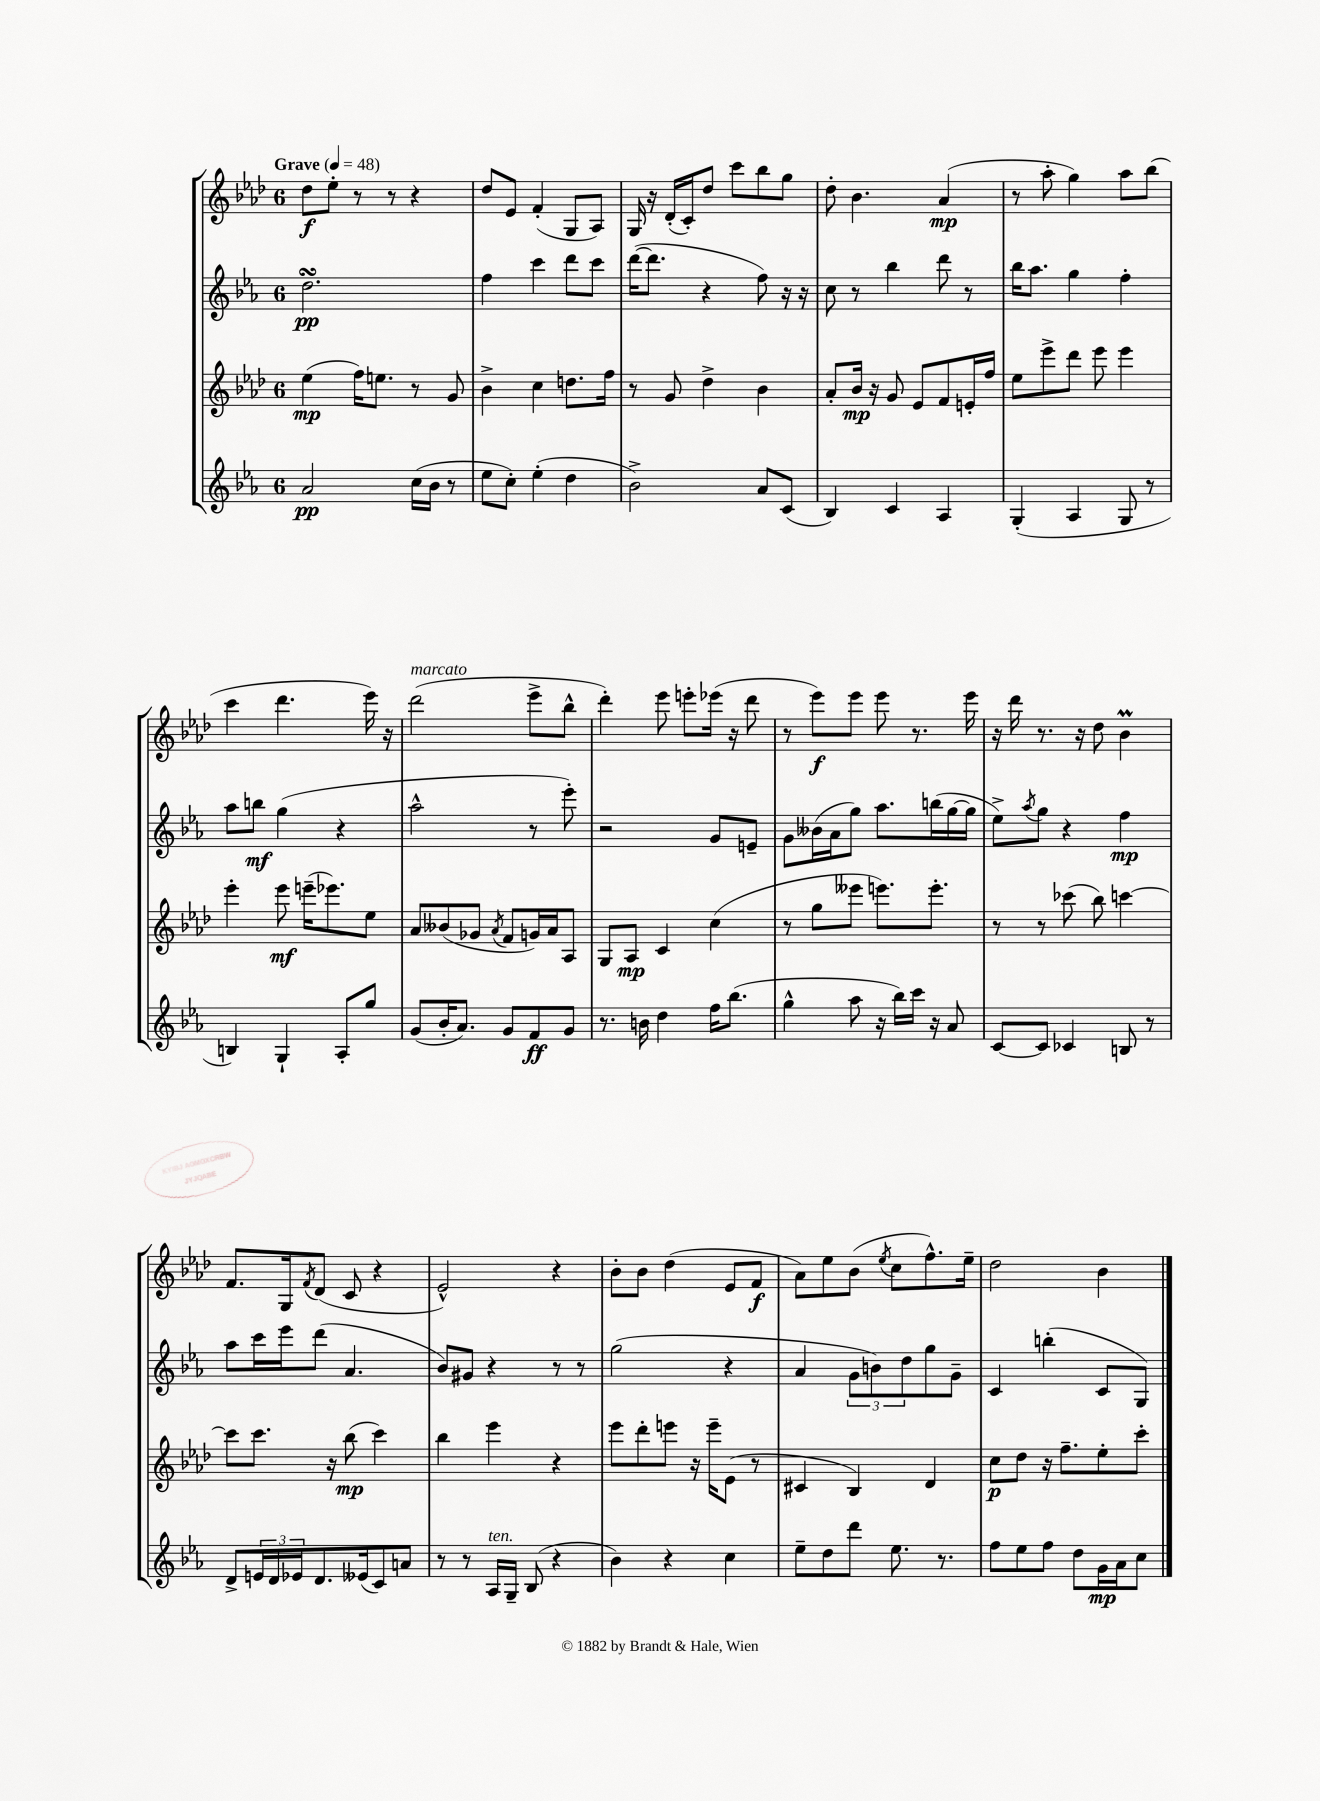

**kern	**kern	**kern	**kern
*staff4	*staff3	*staff2	*staff1
*clefG2	*clefG2	*clefG2	*clefG2
*k[b-e-a-]	*k[b-e-a-d-]	*k[b-e-a-]	*k[b-e-a-d-]
*M6/8	*M6/8	*M6/8	*M6/8
*MM48	*MM48	*MM48	*MM48
2a-/	(4ee-\	2.dd\	8dd-\L
.	.	.	8ee-'\J
.	16ff\LK)	.	8r
.	8.ee\J	.	.
.	.	.	8r
(16cc\LL	8r	.	4r
16b-\JJ	.	.	.
8r	8g/	.	.
=	=	=	=
8ee-\L	4b-^\	4ff\	8dd-/L
8cc'\J)	.	.	8e-/J
(4ee-'\	4cc\	4ccc\	(4f'/
4dd\	8.dd\L	8ddd\L	8G/L
.	.	8ccc\J	8A-/J)
.	16ff\Jk	.	.
=	=	=	=
2b-^\)	8r	([16ddd\LK	16G/
.	.	8.ddd\]J	16r
.	8g/	.	(16d-'/LL
.	.	.	16c'/J)
.	4dd-^\	4r	8dd-/J
.	.	.	8ccc\L
8a-/L	4b-\	8ff\)	8bb-\
(8c/J	.	16r	8gg\J
.	.	16r	.
=	=	=	=
4B-/)	8a-'/L	8cc\	8dd-'\
.	16b-/Jk	8r	4.b-\
.	16r	.	.
4c/	8g/	4bb-\	.
.	8e-/L	.	.
4A-/	8f/	8ddd\	(4a-/
.	16e'/L	8r	.
.	16ff/JJ	.	.
=	=	=	=
(4G'/	8ee-\L	16bb-\LK	8r
.	.	8.aa-\J	.
.	8eee-^\	.	8aa-'\
4A-/	8ddd-\J	4gg\	4gg\)
.	8eee-\	.	.
8G/	4eee-\	4ff'\	8aa-\L
8r	.	.	(8bb-\J
=	=	=	=
4B/)	4eee-'\	8aa-\L	4ccc\
.	.	8bb\J	.
4G`/	8eee-\	(4gg\	4.ddd-\
.	(16eee~\LK	.	.
.	8.eee-\)	.	.
8A-'/L	.	4r	.
8gg/J	8ee-\J	.	16eee-\)
.	.	.	16r
=	=	=	=
(8g/L	8a-/L	2aa-^^\	(2ddd-\
16b-'/K	(8b--/	.	.
8.a-/J)	.	.	.
.	8g-/J	.	.
.	8qa-/	.	.
8g/L	8f/L	.	.
8f/	16g/L)	8r	8eee-^\L
.	16a-/J	.	.
8g/J	8A-/J	8eee-'\)	8bb-^^\J
=	=	=	=
8.r	8G/L	2r	4ddd-'\)
.	8A-/J	.	.
16b\	.	.	.
4dd\	4c/	.	8eee-\
.	.	.	8eee'\L
16ff\LK	(4cc\	8g/L	(16eee-\Jk
(8.bb-\J	.	.	16r
.	.	8e~/J	8ddd-\
=	=	=	=
4gg^^\	8r	8g\L	8r
.	8gg\L	(16b--\L	8eee-\L)
.	.	16a-\J	.
8aa-\	8eee--\J	8gg\J)	8eee-\J
16r	8.eee\L)	8.aa-\L	8eee-\
16bb-\LL)	.	.	.
16ccc\JJ	.	.	8.r
16r	8.eee'\J	(16bb\L	.
8a-/	.	[16gg\	.
.	.	16gg\]JJ	16eee-\
=	=	=	=
[8c/L	8r	8ee-^\L)	16r
.	.	.	16ddd-\
.	.	8qaa-/	.
8c/]J	8r	8gg\J	8.r
4c-/	(8ccc-\	4r	.
.	.	.	16r
.	8bb-\)	.	8dd-\
8B/	[4ccc\	4ff\	4b-\
8r	.	.	.
=	=	=	=
8d^/L	8ccc\]L	8aa-\L	8.f/L
24e/L	8.ccc\J	16ccc\L	.
24d/	.	.	.
.	.	16eee-\J	16G/k
24e-/J	.	.	.
.	.	.	8qf/
8.d/	.	(8ddd\J	(8d-/J
.	16r	.	.
.	(8bb-\	4.a-/	8c/
(16e--/k	.	.	.
8c/)	4ccc\)	.	4r
8a/J	.	.	.
=	=	=	=
8r	4bb-\	8b-/L)	2e-^^/)
8r	.	8g#/J	.
16A-/LL	4eee-\	4r	.
16G~/JJ	.	.	.
(8B-/	.	.	.
4r	4r	8r	4r
.	.	8r	.
=	=	=	=
4b-\)	8eee-\L	(2gg\	8b-'\L
.	8ddd-'\	.	8b-\J
4r	8eee\J	.	(4dd-\
.	16r	.	.
.	16eee~\LK	.	.
4cc\	(8e-\J	4r	8e-/L
.	8r	.	8f/J
=	=	=	=
8ee-~\L	4c#/	4a-/	8a-\L)
8dd\	.	.	8ee-\
8ddd\J	4B-/)	12g\L	(8b-\J
.	.	12b\)	.
.	.	.	8qee-/
8.ee-\	.	.	8cc\L
.	.	12dd\	.
.	4d-/	8gg\	8.ff^^\)
8.r	.	.	.
.	.	8g~\J	.
.	.	.	16ee-~\Jk
=	=	=	=
8ff\L	8cc\L	4c/	2dd-\
8ee-\	8dd-\J	.	.
8ff\J	16r	(4bb'\	.
.	8.ff~\L	.	.
8dd\L	.	.	.
16g\L	8ee-'\	8c/L	4b-\
16a-\J	.	.	.
8cc\J	8ccc'\J	8G/J)	.
==	==	==	==
*-	*-	*-	*-
